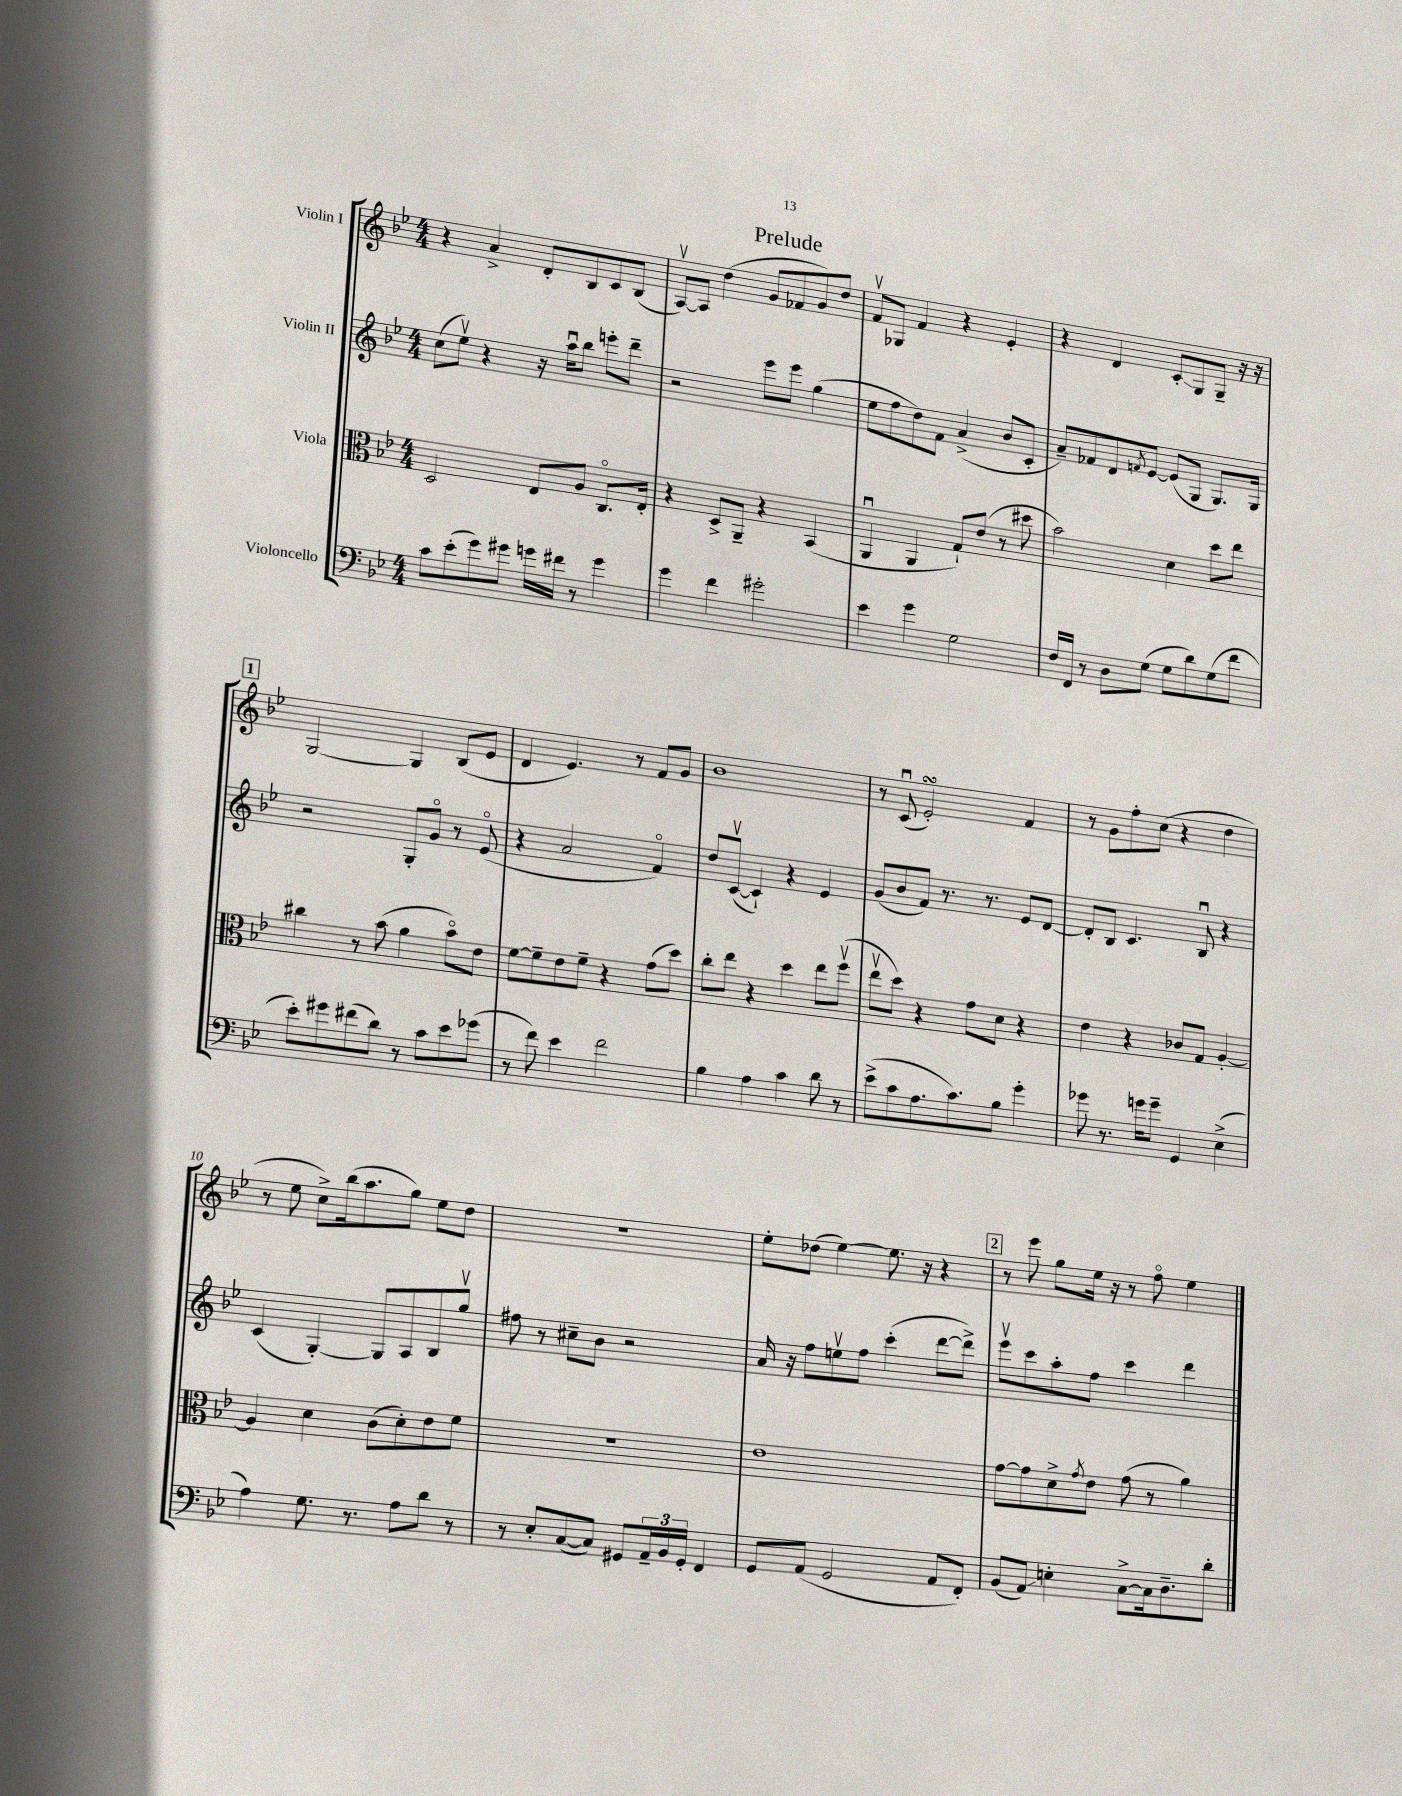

**kern	**kern	**kern	**kern
*staff4	*staff3	*staff2	*staff1
*clefF4	*clefC3	*clefG2	*clefG2
*k[b-e-]	*k[b-e-]	*k[b-e-]	*k[b-e-]
*M4/4	*M4/4	*M4/4	*M4/4
8c\L	2D/	(8cc\L	4r
(8e-'\	.	8ee-v\J)	.
8g\)	.	4r	4a^/
8g#\J	.	.	.
16g\LL	8E-/L	16r	8d'/L
16f#\JJ	.	16aau\LK	.
8r	8A/J	8bb-\J	8B-/
4g\	8.Co/L	8eee'\L	8c/
.	.	8ddd~\J	(8B-/J
.	16E-'/Jk	.	.
=	=	=	=
4g\	4r	2r	[8Av/L)
.	.	.	8A/]J
4f\	8D^/L	.	(4dd\
.	8AA~/J	.	.
2g#'\	4r	8eee-\L	8g/L
.	.	8eee-\J	8f-/
.	(4BB-/	(4gg\	8g/)
.	.	.	8dd/J
=	=	=	=
4e-\	4AAu/	8ee-\L	8fv/L
.	.	8ff\	8G-/J
4g\	4AA/	8dd\)	4f/
.	.	8f\J	.
2G\	8G`/L)	(4a^/	4r
.	(8e-/J	.	.
.	8r	8b-/L	4e-'/
.	8dd#\	8c'/J	.
=	=	=	=
16F/LL	2b-\)	8a~/L)	4r
16FF/JJ	.	.	.
8r	.	8f-/	.
8D\L	.	8d/	4d/
.	.	8qf/	.
(8G\J	.	[8e-/J	.
8G\L	4d\	(8e-/]L	8c'/L
8d\)	.	8G/J	8G/
(8G\	8dd\L	8.G/L)	8G~/J
8f\J	8ee-\J	.	16r
.	.	16G/Jk	16r
=	=	=	=
8e-'\L)	4cc#\	2r	[2G/
8g#\	.	.	.
(8f#\	8r	.	.
8d\J)	(8b-\	.	.
8r	4a\	8G'/L	4G/]
8c\L	.	8go/J	.
8e-\	8b-o\L)	8r	(8B-/L
(8g-\J	8e-\J	(8e-o/	8e-/J
=	=	=	=
8r	[8f\L	4r	4d/
8f\)	8f~\]	.	.
4e-\	8e-\	2a/	4.e-/)
.	8f~\J	.	.
2f\	4r	.	.
.	.	.	8r
.	(8g\L	4fo/)	8f/L
.	8dd\J)	.	8g/J
=	=	=	=
4B-\	8cc'\L	8dd/L	1b-
.	8ee-\J	([8cv/J	.
4A\	4r	4c`/])	.
4c\	4dd\	4r	.
8d\	8ee-\L	4e-/	.
8r	(8ffv\J	.	.
=	=	=	=
(8e-^\L	8ee-v\L	(8g/L	8r
8c\	8dd\J)	8b-/	(8cu/
8.A\	4r	8f/J)	2e-'/)
.	.	8.r	.
8.c\)	.	.	.
.	8g\L	.	.
.	.	8.r	.
8B-\J	8d\J	.	.
4g'\	4r	8e-/L	4f/
.	.	[8d/J	.
=	=	=	=
8g-\	4e-\	8d'/]L	8r
8.r	.	8B-/J	8g\L
.	4r	4.c/	8ff'\
16g\LK	.	.	.
8g~\J	.	.	(8cc\J
4GG/	8c-/L	.	4r
.	8G/J	8B-u/	.
(4E-^\	[4A'/	4r	4dd\
=	=	=	=
4A\)	4A/]	(4c/	8r
.	.	.	8ee-\
8.G\	4d\	[4G'/)	8cc^\L)
.	.	.	(16bb-\k
8.r	.	.	8.aa\
.	(8c\L	8G/]L	.
8A\L	8d'\)	8A/	8gg\J)
8d\J	8e-\	8B-/	8ee-\L
8r	8f\J	8ggv/J	8dd\J
=	=	=	=
8r	1r	8ff#\	1r
8E-'/L	.	8r	.
([8C/	.	8cc#~\L	.
8C/]J)	.	8b-\J	.
8GG#/L	.	2r	.
24AA~/L	.	.	.
24BB-/	.	.	.
24GG#'/JJ	.	.	.
4FF/	.	.	.
=	=	=	=
8GG/L	1e-	16a/	8ee-'\L
.	.	16r	.
(8AA/J	.	8ff\L	(8dd-\J
2GG/	.	8eev\	[4ee-\)
.	.	8ff\J	.
.	.	(4ccc'\	8.ee-\]
.	.	.	16r
8AA/L	.	[8ddd\L	4r
8FF'/J)	.	8ddd^\]J)	.
=	=	=	=
(8BB-/L	[8g\L	8eee-v\L	8r
8AA/J)	8g\]	8ccc\	8eee-\
4E'\	8d^\	8aa'\	8gg\L
.	8qg/	.	.
.	8e-\J	8ff\J	16ee-\Jk
.	.	.	16r
[8C^\L	(8g\	4ccc\	8r
16C\]k	8r	.	8ffo\
8.D~\	.	.	.
.	4a\)	4ddd\	4ee-\
8d'\J	.	.	.
==	==	==	==
*-	*-	*-	*-
